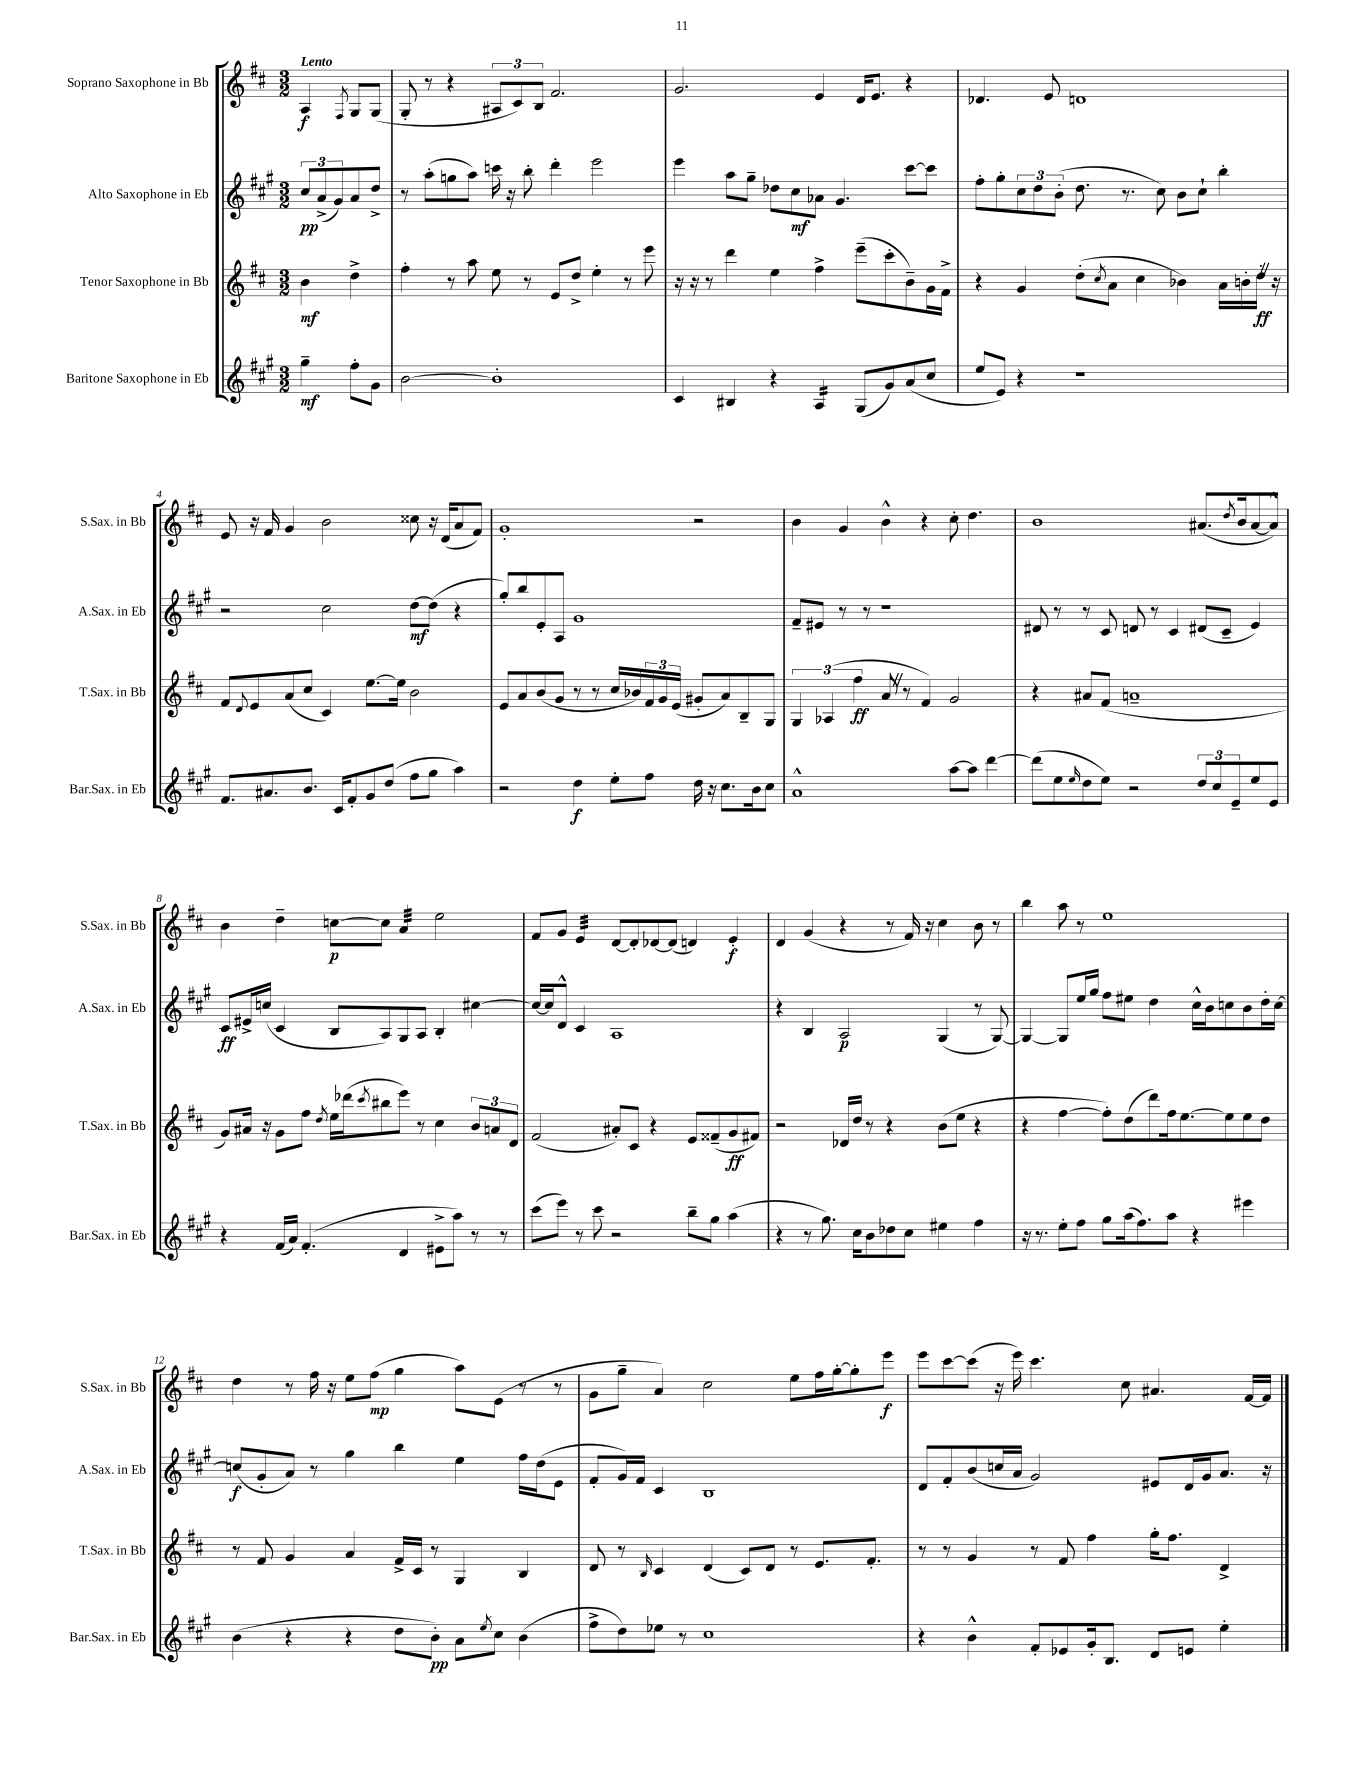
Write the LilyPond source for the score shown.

<<
\new StaffGroup <<
\new Staff = "s0" \with { instrumentName = "Soprano Saxophone in Bb" shortInstrumentName = "S.Sax. in Bb" } {
    \clef treble \key d \major \numericTimeSignature \time 3/2 \partial 2 \tempo "Lento"
    a4\f \acciaccatura { fis8 } g8 g8( |
    g8-. r8 r4 \tuplet 3/2 { ais8 cis'8) b8 } fis'2. |
    g'2. e'4 d'16 e'8. r4 |
    des'4. e'8 d'1 |
    e'8 r16 fis'16 g'4 b'2 cisis''8 r16 d'16( a'8 fis'8) |
    g'1-. r2 |
    b'4 g'4 b'4-^ r4 cis''8-. d''4. |
    b'1 ais'8.( \acciaccatura { d''8 } b'16 ais'8~ ais'8-^) |
    b'4 d''4-- c''8~\p c''8 a'4:32 e''2 |
    fis'8 g'8 e'4:32 d'8~ d'8-. des'8~ des'8( d'4) e'4-.\f |
    d'4 g'4( r4 r8 fis'16) r16 cis''4 b'8 r8 |
    b''4 a''8 r8 e''1 |
    d''4 r8 fis''16 r16 e''8 fis''8\mp( g''4 a''8) e'8( r8 r8 |
    g'8 g''8-- a'4) cis''2 e''8 fis''16 g''16~-. g''8-. e'''8\f |
    e'''8 cis'''8~ cis'''8( r16 e'''16) cis'''4. cis''8 ais'4. fis'16~ fis'16 \bar "|." |
}
\new Staff = "s1" \with { instrumentName = "Alto Saxophone in Eb" shortInstrumentName = "A.Sax. in Eb" } {
    \clef treble \key a \major \numericTimeSignature \time 3/2 \partial 2
    \tuplet 3/2 { cis''8\pp a'8->( gis'8) } a'8 d''8-> |
    r8 a''8-.( g''8 a''8) c'''16 r16 b''8-. d'''4-. e'''2 |
    e'''4 a''8 gis''8-- des''8 cis''8\mf aes'8 gis'4. cis'''8~ cis'''8 |
    fis''8-. gis''8-. \tuplet 3/2 { cis''8 d''8 b'8-.( } d''8. r8. cis''8) b'8 cis''8-! b''4-. |
    r2 cis''2 d''8~\mf d''8( r4 |
    gis''8-.) b''8 e'8-. a8 gis'1 |
    fis'8-- eis'8 r8 r8 r1 |
    dis'8 r8 r8 cis'8 d'8 r8 cis'4 dis'8( cis'8-- e'4) |
    cis'8\ff eis'16-> c''16( cis'4 b8 a8) gis8 a8 b4-. cis''4~ |
    cis''16~ cis''16 d'8-^ cis'4 a1 |
    r4 b4 a2\p gis4( r8 gis8~) |
    gis4~ gis8 e''16 gis''16 fis''8 eis''8 d''4 cis''16-^ b'16 c''8 b'8 d''16-. c''16~ |
    c''8\f( gis'8-. a'8) r8 gis''4 b''4 e''4 fis''16 d''16( e'8 |
    fis'8-. gis'16) fis'16 cis'4 b1 |
    d'8 fis'8-. b'8( c''16 a'16 gis'2) eis'8 d'16 gis'16 a'8. r16 \bar "|." |
}
\new Staff = "s2" \with { instrumentName = "Tenor Saxophone in Bb" shortInstrumentName = "T.Sax. in Bb" } {
    \clef treble \key d \major \numericTimeSignature \time 3/2 \partial 2
    b'4\mf d''4-> |
    fis''4-. r8 a''8 e''8 r8 e'8 d''8-> e''4-. r8 e'''8 |
    r16 r16 r8 d'''4 e''4 fis''4-> e'''8--( cis'''8-. b'8--) g'16 fis'16-> |
    r4 g'4 d''8-.( \acciaccatura { cis''8 } a'8 cis''4 bes'4) a'16 b'16-. d''16-.\ff \once \override BreathingSign.text = \markup { \musicglyph "scripts.caesura.straight" } \breathe r16 |
    fis'8 \appoggiatura { d'8 } e'8 a'8( cis''8 cis'4) e''8.~ e''16 b'2 |
    e'8 a'8 b'8( g'8 r8 r8 cis''16 bes'16) \tuplet 3/2 { fis'16 g'16 e'16( } gis'8-. a'8) b8-- g8 |
    \tuplet 3/2 { g4 aes4( fis''4\ff } a'8 \once \override BreathingSign.text = \markup { \musicglyph "scripts.caesura.straight" } \breathe r8 fis'4) g'2 |
    r4 ais'8 fis'8( a'1-- |
    g'8) ais'16 r16 g'8 fis''8 \acciaccatura { d''8 } e''16 des'''16( \acciaccatura { cis'''8 } bis''8 e'''8) r8 cis''4 \tuplet 3/2 { b'8 a'8 d'8 } |
    fis'2( ais'8-.) cis'8 r4 e'8 fisis'8--( g'8\ff fis'8) |
    r2 des'16 d''16 r8 r4 b'8( e''8 r4 |
    r4 fis''4~ fis''8-.) d''8( d'''8) fis''16 e''8.~ e''8 e''8 d''8 |
    r8 fis'8 g'4 a'4 fis'16-> cis'16 r8 g4 b4 |
    d'8 r8 \grace { b16 } cis'4 d'4( cis'8) d'8 r8 e'8. fis'8.-. |
    r8 r8 g'4 r8 fis'8 fis''4 g''16-. fis''8. d'4-> \bar "|." |
}
\new Staff = "s3" \with { instrumentName = "Baritone Saxophone in Eb" shortInstrumentName = "Bar.Sax. in Eb" } {
    \clef treble \key a \major \numericTimeSignature \time 3/2 \partial 2
    gis''4--\mf fis''8-. gis'8 |
    b'2~ b'1-. |
    cis'4 bis4 r4 a4:16 gis8( gis'8) a'8( cis''8 |
    e''8 e'8) r4 r1 |
    fis'8. ais'8. b'8. cis'16 fis'8-. gis'8 d''8( fis''8 gis''8 a''4) |
    r2 d''4\f e''8-. fis''8 d''16 r16 cis''8. b'16 cis''8 |
    a'1-^ a''8~ a''8 d'''4~ |
    d'''8( e''8 \grace { e''16 } d''8 e''8) r2 \tuplet 3/2 { d''8 cis''8 e'8-- } e''8 e'8 |
    r4 fis'16( a'16) fis'4.-.( d'4 eis'8-> a''8) r8 r8 |
    cis'''8( e'''8) r8 cis'''8 r2 b''8-- gis''8 a''4( |
    r4 r8 gis''8.) cis''16 b'8 des''8 cis''8 eis''4 fis''4 |
    r16 r8. e''8-. fis''8 gis''8 a''16( fis''8.) a''8 r4 eis'''4 |
    b'4( r4 r4 d''8 b'8-.\pp) a'8 \acciaccatura { e''8 } cis''8 b'4( |
    fis''8-> d''8) ees''8 r8 cis''1 |
    r4 b'4-^ fis'8-. ees'8 gis'16-. b8. d'8 e'8 e''4-. \bar "|." |
}
>>
>>
